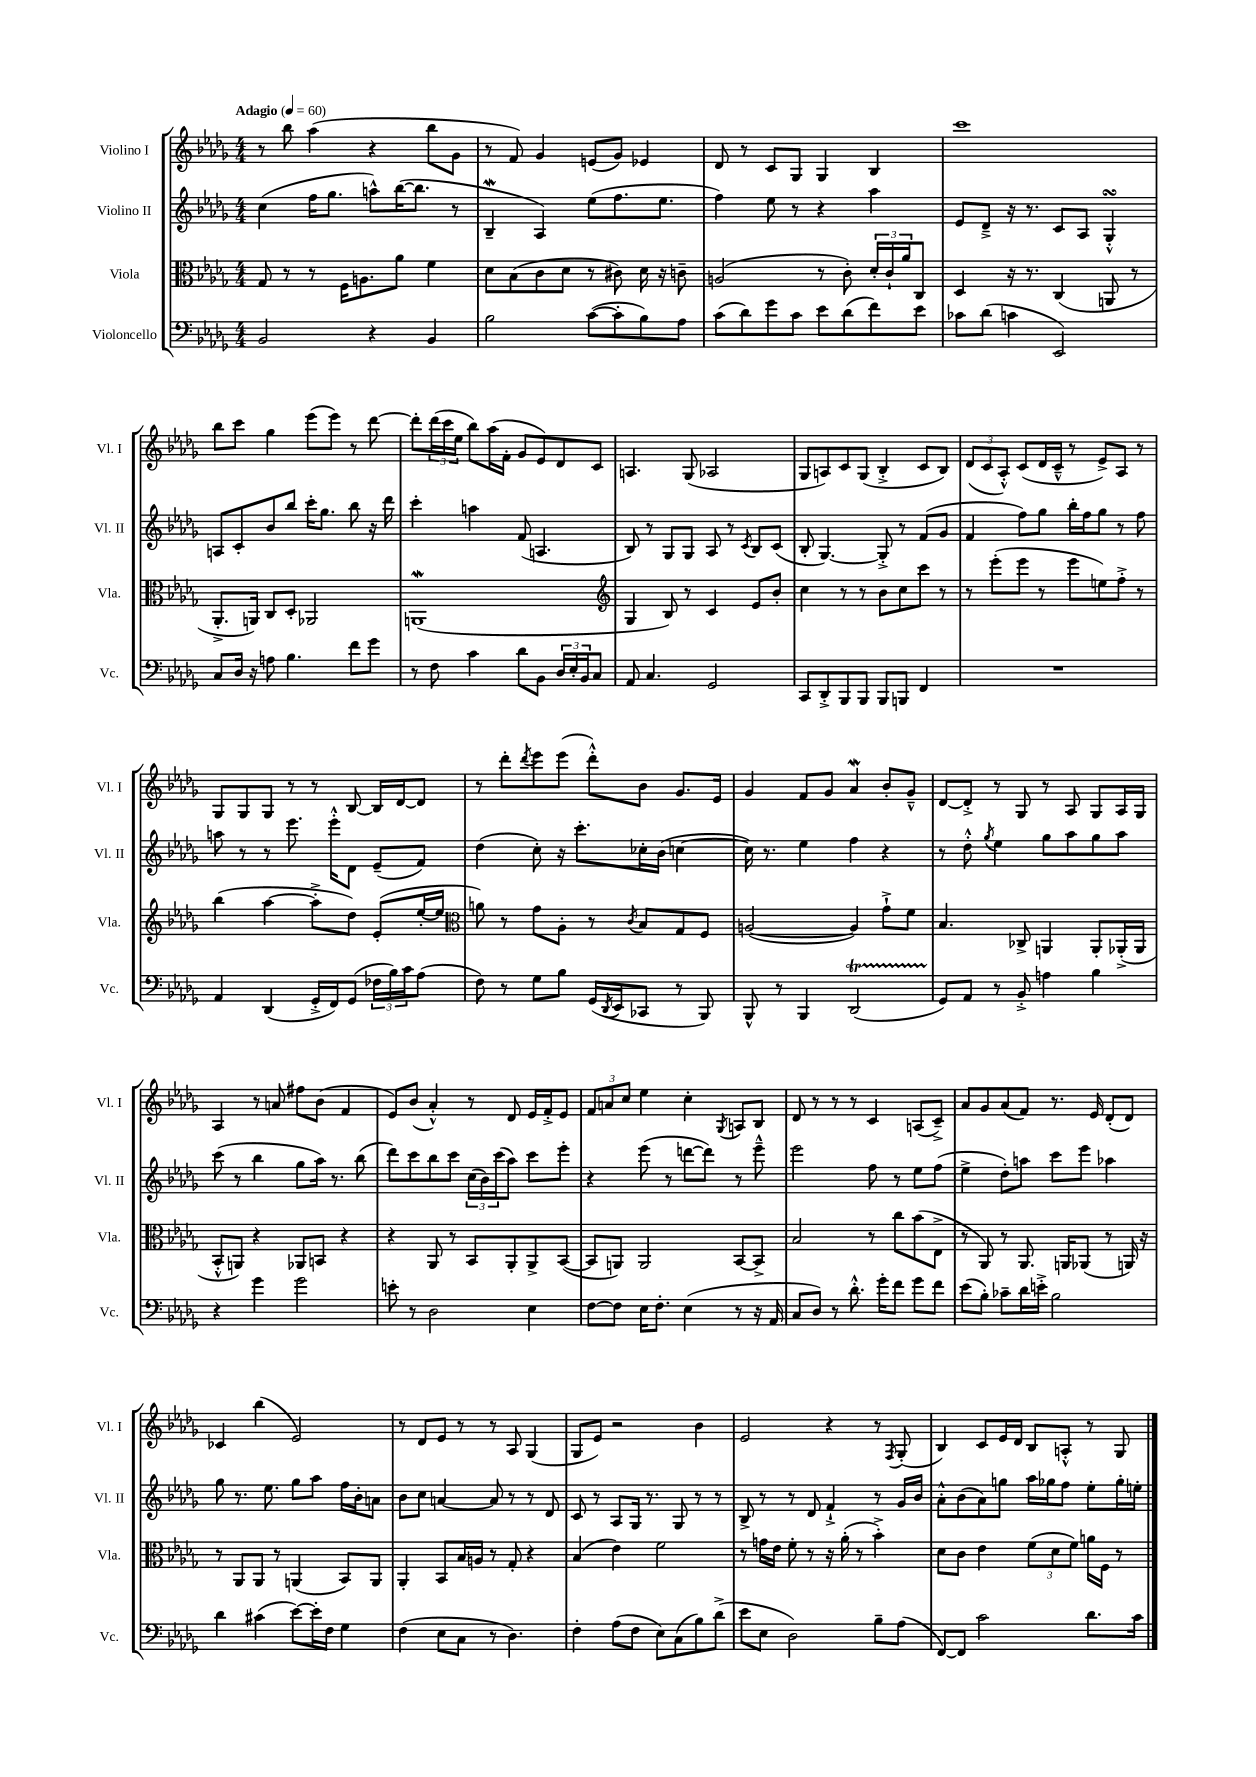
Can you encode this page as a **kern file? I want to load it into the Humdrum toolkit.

**kern	**kern	**kern	**kern
*part4	*part3	*part2	*part1
*staff4	*staff3	*staff2	*staff1
*I"Violoncello	*I"Viola	*I"Violino II	*I"Violino I
*I'Vc.	*I'Vla.	*I'Vl. II	*I'Vl. I
*clefF4	*clefC3	*clefG2	*clefG2
*k[b-e-a-d-g-]	*k[b-e-a-d-g-]	*k[b-e-a-d-g-]	*k[b-e-a-d-g-]
*M4/4	*M4/4	*M4/4	*M4/4
*MM60	*MM60	*MM60	*MM60
=1	=1	=1	=1
!	!	!	!LO:TX:a:B:t=Adagio
2BB-/	8G-/	(4cc\	8r
.	8r	.	8bb-\
.	8r	16ff\KL	(4aa-\
.	.	8.gg-\J	.
.	16F\KL	.	.
.	8.An\	.	.
4r	.	8aan^^\L)	4r
.	8a-\J	([16bb-\K	.
.	.	8.bb-\J]	.
4BB-/	4f\	.	8bb-\L
.	.	8r	8g-\J
=2	=2	=2	=2
2B-\	8d-\L	4B-W~/	8r
.	(8B-\	.	8f/)
.	8c\	4A-/)	4g-/
.	8d-\J	.	.
([8c\L	8r	(8ee-\L	(8en/L
8c'\]	8c#X\)	8.ff\	8g-/J)
8B-\)	16d-\	.	4e-X/
.	16r	8.ee-\J	.
8A-\J	8cn~\	.	.
=3	=3	=3	=3
(8c\L	(2An/	4ff\)	8d-/
8d-\)	.	.	8r
8g-\	.	8ee-\	8c/L
8c\J	.	8r	8G-/J
8e-\L	8r	4r	4G-/
(8d-\	8c'\)	.	.
8f\)	24d-'/LL	4aa-\	4B-/
.	24c`/	.	.
.	24a-/J	.	.
8e-\J	8C/J	.	.
=4	=4	=4	=4
8c-X\L	4D-/	8e-/L	1ccc
(8d-\J	.	8d-~^/J	.
4cn\	16r	16r	.
.	8.r	8.r	.
2EE-/)	(4C/	8c/L	.
.	.	8A-/J	.
.	8AAn/	4G-sSSs'^^/	.
.	8r	.	.
!!LO:LB:g=z
=5	=5	=5	=5
8C/L	8.AA-'^/L	8An/L	8bb-\L
16D-/Jk	.	8c'/	8ccc\J
16r	16AAn/Jk)	.	.
8An\	8C/L	8b-/	4gg-\
4.B-\	8D-'/J	8bb-/J	.
.	2AA-X/	16ccc'\KL	(8eee-\L
.	.	8.gg-\J	.
.	.	.	8eee-\J)
8f\L	.	8bb-\	8r
8g-\J	.	16r	[8ddd-\
.	.	16ddd-\	.
=6	=6	=6	=6
8r	(1AAnW	4ccc'\	8ddd-'\L]
8F\	.	.	(24ddd-\L
.	.	.	24ccc\
.	.	.	24ee-\JJ
4c\	.	4aan\	8bb-\L)
.	.	.	(16aa-\L
.	.	.	16f'\JJ
8d-\L	.	(8f/	8g-/L
8BB-\J	.	4.An/	8e-/)
24D-/LL	.	.	8d-/
24E-'/	.	.	.
24BB-/J	.	.	.
8C/J	.	.	8c/J
=7	=7	=7	=7
*	*clefG2	*	*
8AA-/	4G-/	8B-/)	4.An/
4.C/	.	8r	.
.	8B-/)	8G-/L	.
.	8r	8G-/J	(8G-/
2GG-/	4c/	8A-/	2A-X/
.	.	8r	.
.	.	8qc/	.
.	8e-/L	8B-/L	.
.	8b-'/J	(8c/J	.
=8	=8	=8	=8
8CC/L	4cc\	8B-'/	8G-/L
8DD-'^/	.	[4.G-/)	8An/)
8BBB-/	8r	.	8c/
8BBB-/J	8r	.	(8G-/J
8BBB-/L	8b-\L	8G-'^/]	4B-'^/
8BBBn/J	8cc\	8r	.
4FF/	8ccc\J	(8f/L	8c/L
.	8r	8g-/J	8B-/J)
=9	=9	=9	=9
1r	8r	4f/	(12d-/L
.	.	.	12c/
.	(8eee-'\L	.	.
.	.	.	12A-'^^/J)
.	8eee-\J	8ff\L)	(8c/L
.	8r	8gg-\J	16d-/L
.	.	.	16c~^^/JJ
.	8eee-\L	16bb-'\LL	8r
.	.	16ff\J	.
.	8een\)	8gg-\J	8e-^/L)
.	8ff'^\J	8r	8A-/J
.	8r	8ff\	8r
!!LO:LB:g=z
=10	=10	=10	=10
4AA-/	(4bb-\	8aan\	8G-/L
.	.	8r	8G-/
(4DD-/	[4aa-\	8r	8G-/J
.	.	8.eee-\	8r
16GG-'^/LL	8aa-'^\L]	.	8r
16FF/J)	.	16eee-'^^\KL	.
(8GG-/J	8dd-\J)	8d-\J	[8B-/
24F-X\LL	(8e-'/L	(8e-~/L	16B-/LL]
24B-\)	.	.	.
.	.	.	[16d-/J
24c\J	.	.	.
(8A-\J	[16ee-'/L	8f/J)	8d-/J]
.	16ee-/JJ]	.	.
=11	=11	=11	=11
*	*clefC3	*	*
8F\)	8an\)	(4dd-\	8r
8r	8r	.	8ddd-'\L
.	.	.	8qddd-/
8G-\L	8g-\L	8cc'\)	8eee-\
8B-\J	8A-'\J	16r	(8eee-\J
.	.	8.ccc'\L	.
(16GG-/LL	8r	.	8ddd-'^^\L)
8qDD-/	.	.	.
16EE-/J	.	.	.
.	8qc/	.	.
8CC-X/J	8B-/L	16cc-X'\L	8b-\J
.	.	(16b-\JJ	.
8r	8G-/	[4ccn\	8.g-/L
8BBB-/)	8F/J	.	.
.	.	.	16e-/Jk
=12	=12	=12	=12
8BBB-^^/	([2An/	16cc\])	4g-/
.	.	8.r	.
8r	.	.	.
4BBB-/	.	4ee-\	8f/L
.	.	.	8g-/J
(2DD-T/	4A/])	4ff\	4a-W/
.	8g-`^\L	4r	8b-'/L
.	8f\J	.	8g-~^^/J
=13	=13	=13	=13
8GG-/L)	4.B-/	8r	[8d-/L
8AA-/J	.	8dd-'^^\	8d-'^/J]
.	.	8qgg-/	.
8r	.	4ee-\	8r
8BB-'^/	8C-X^/	.	8G-/
4An\	4AAn/	8gg-\L	8r
.	.	8aa-\	8A-/
4B-\	8AA'/L	8gg-\	8G-/L
.	(16AA-X'^/L	8aa-\J	16A-/L
.	16AA-/JJ	.	16G-/JJ
!!LO:LB:g=z
=14	=14	=14	=14
4r	8BB-'^^/L	(8ccc\	4A-/
.	8AAn/J)	8r	.
4g-\	4r	4bb-\	8r
.	.	.	8an/
2g-\	8AA-X/L	8gg-\L	8ff#X\L
.	8BBn/J	16aa-\Jk)	(8b-\J
.	.	8.r	.
.	4r	.	4f/
.	.	(8bb-\	.
=15	=15	=15	=15
8en'\	4r	8ddd-\L)	8e-/L)
8r	.	8ccc\	(8b-/J
2D-\	8AA-/	8bb-\	4a-'^^/)
.	8r	8ccc\J	.
.	8BB-/L	(24cc\LL	8r
.	.	24b-\)	.
.	.	(24ccc\J	.
.	8AA-'/	8aa-\J)	8d-/
4E-\	8AA-^/	8ccc\L	16e-/LL
.	.	.	16f'^/J
.	([8BB-/J	8eee-'\J	8e-/J
=16	=16	=16	=16
[8F\L	8BB-/L]	4r	12f/L
.	.	.	12an/
8F\J]	8AAn/J)	.	.
.	.	.	12cc/J
16E-\KL	2AA/	(8eee-\	4ee-\
8.F'\J	.	.	.
.	.	8r	.
(4E-\	.	[8dddn\L	4cc'\
.	.	8ddd\J])	.
.	.	.	8qG-/
8r	[8BB-/L	8r	8An/L
16r	8BB-^/J]	8eee-~^^\	8B-/J
16AA-/	.	.	.
=17	=17	=17	=17
8C/L	2B-/	2eee-\	8d-/
8D-/J)	.	.	8r
8r	.	.	8r
8.d-'^^\	.	.	8r
.	8r	8ff\	4c/
16g-'\KL	.	.	.
8f\J	8cc\L	8r	.
8g-\L	(8b-\	8ee-\L	(8An/L
8f\J	8E-^\J	(8ff\J	8c~^/J)
=18	=18	=18	=18
(8e-\L	8r	4ee-^\	8a-/L
8B-'\J)	8AA-/)	.	8g-/
8c-X~\L	8r	8dd-'\L)	(8a-/
16d-\L	8.AA-/	8aan\J	8f/J)
16en'^\JJ	.	.	.
2B-\	.	8ccc\L	8.r
.	16AAn/KL	.	.
.	(8AA-X/J	8eee-\J	.
.	.	.	16e-/
.	8r	4aa-X\	(8d-'/L
.	16AAn/)	.	8d-/J)
.	16r	.	.
!!LO:LB:g=z
=19	=19	=19	=19
4d-\	8r	8gg-\	4c-X/
.	8AA-/L	8.r	.
(4c#X\	8AA-/J	.	(4bb-\
.	.	8.ee-\	.
.	8r	.	.
[8e-\L)	(4AAn/	8gg-\L	2e-/)
16e-'\L]	.	8aa-\J	.
16F\JJ	.	.	.
4G-\	8BB-/L)	16ff\LL	.
.	.	16b-'\J	.
.	8AA/J	8an\J	.
=20	=20	=20	=20
(4F\	4AA-'/	8b-\L	8r
.	.	8cc\J	8d-/L
8E-\L	8BB-/L	[4an/	8e-/J
8C\J	16B-/L	.	8r
.	16An/JJ	.	.
8r	8r	8a/]	8r
4.D-\)	8G-'/	8r	8A-/
.	4r	8r	(4G-/
.	.	8d-/	.
=21	=21	=21	=21
4F'\	(4B-/	8c/	8G-/L
.	.	8r	8e-/J)
(8A-\L	4e-\)	8A-/L	2r
8F\J	.	16G-/Jk	.
.	.	8.r	.
8E-\L)	2f\	.	.
(8C\	.	8G-/	.
8B-\)	.	8r	4b-\
(8d-^\J	.	8r	.
=22	=22	=22	=22
8e-\L	8r	8B-^/	2e-/
8E-\J	16gn\LL	8r	.
.	16e-\JJ	.	.
2D-\)	8f'\	8r	.
.	8r	8d-/	.
.	16r	4f`^/	4r
.	(16a-'\	.	.
.	8r	.	.
8B-~\L	4b-'^\)	8r	8r
.	.	.	8qF/
(8A-\J	.	16g-/LL	(8G-'/
.	.	16b-/JJ	.
=23	=23	=23	=23
[8FF/L)	8d-\L	8a-'^^\L	4B-/)
8FF/J]	8c\J	(8b-\	.
2c\	4e-\	8a-\)	8c/L
.	.	8ggn\J	16e-/L
.	.	.	16d-/JJ
.	(12f\L	16aa-\LL	8B-/L
.	.	16gg-X\J	.
.	12d-\	.	.
.	.	8ff\J	8An'^^/J
.	12f\J)	.	.
8.d-\L	16an\LL	8ee-'\L	8r
.	16F\JJ	.	.
.	8r	16gg-'\L	8G-/
16c\Jk	.	16een'\JJ	.
==	==	==	==
*-	*-	*-	*-
